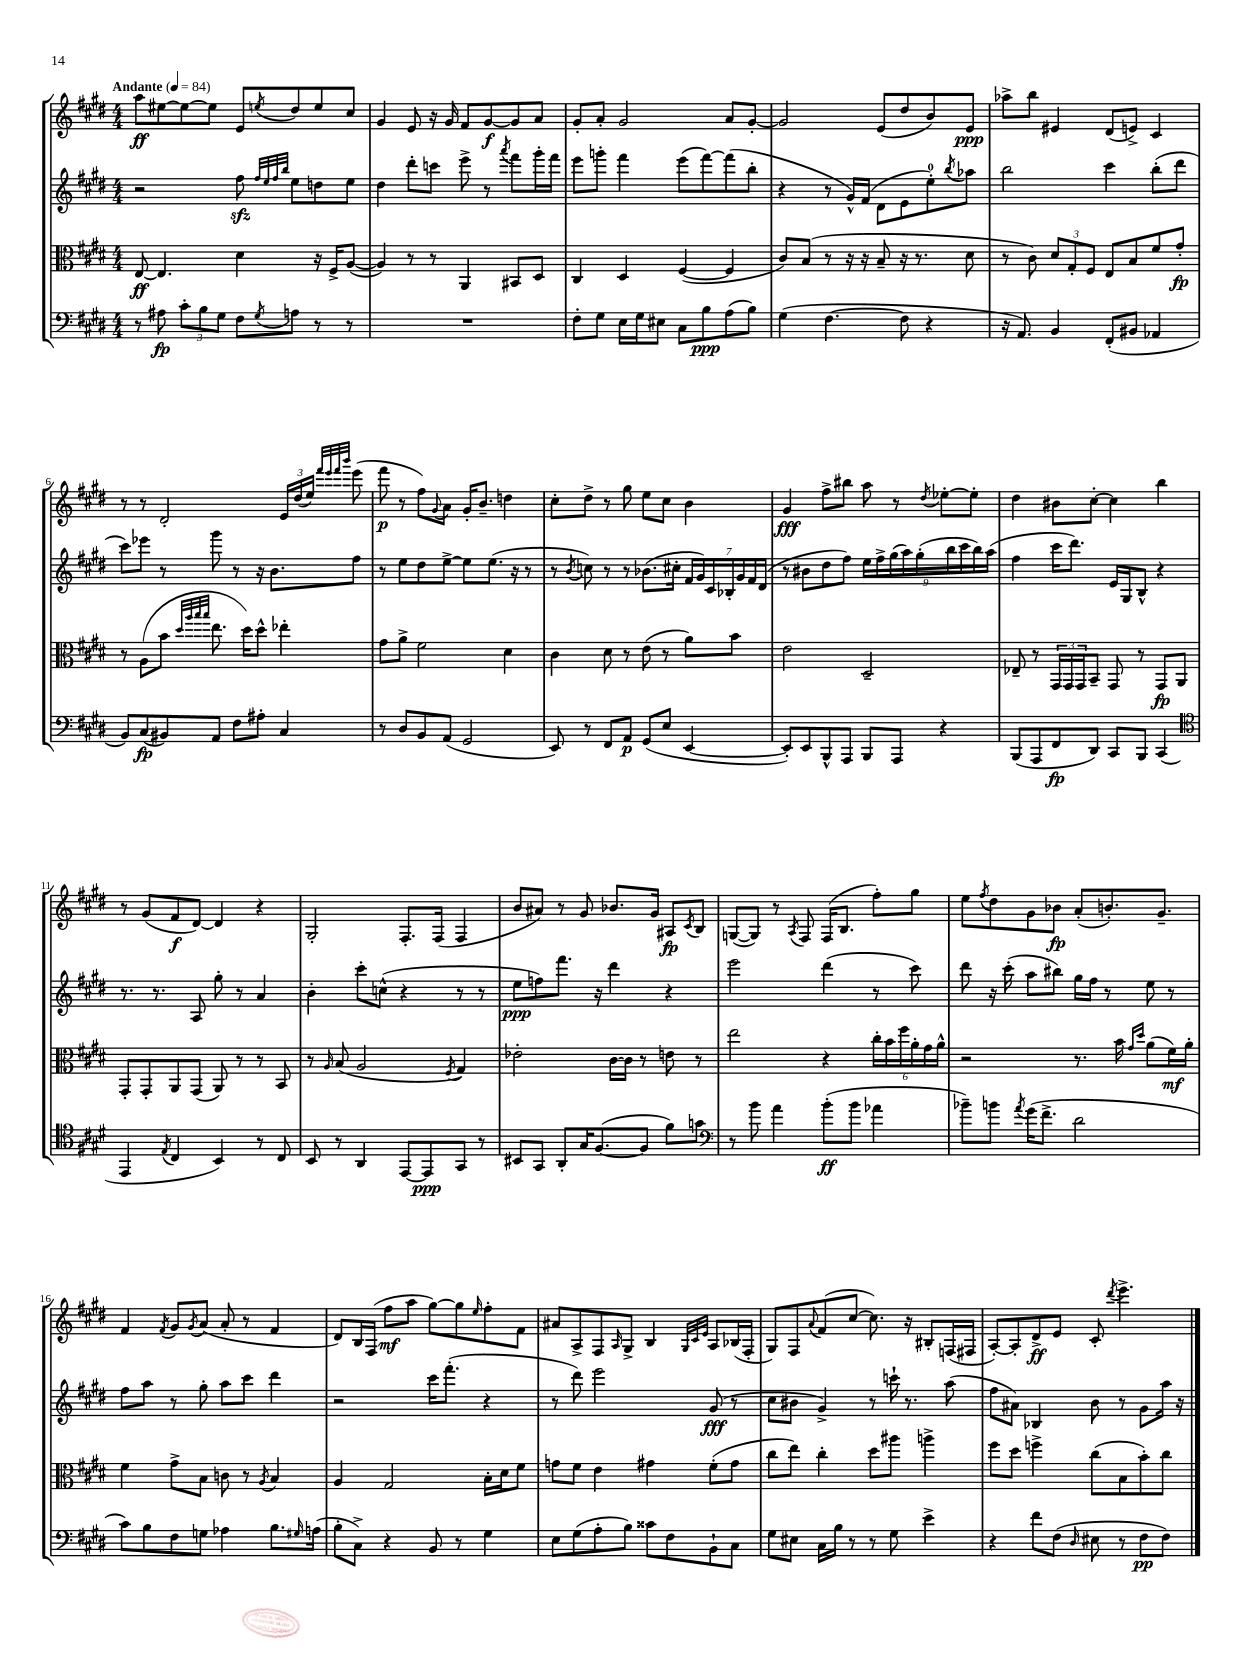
<<
\new StaffGroup <<
\new Staff = "s0" {
    \clef treble \key e \major \numericTimeSignature \time 4/4 \tempo "Andante" 4 = 84
    a''8\ff eis''8~ eis''8~ eis''8 e'8 \acciaccatura { e''8 } dis''8 e''8 cis''8 |
    gis'4 e'8 r16 gis'16 fis'8 gis'8~\f gis'8 a'8 |
    gis'8-. a'8-. gis'2 a'8 gis'8~-. |
    gis'2 e'8( dis''8 b'8) e'8\ppp |
    aes''8-> b''8 eis'4 dis'8( e'8->) cis'4 |
    r8 r8 dis'2-. \tuplet 3/2 { e'16 dis''16( e''16) } \grace { fis'''32 e'''32 fis'''32 b'''32 } e'''8( |
    fis'''8\p r8 fis''8) \appoggiatura { gis'8 } a'8 gis'16-. b'8.-- d''4 |
    cis''8-. dis''8-> r8 gis''8 e''8 cis''8 b'4 |
    gis'4\fff fis''8-> bis''8 a''8 r8 \acciaccatura { dis''8 } ees''8~-. ees''8-. |
    dis''4 bis'8 cis''8~-. cis''4 b''4 |
    r8 gis'8( fis'8\f dis'8~) dis'4 r4 |
    gis2-. fis8.-. fis16( fis4 |
    b'8 ais'8) r8 gis'8 bes'8. gis'16 ais8\fp \acciaccatura { cis'8 } b8 |
    g8~( g8) r8 \acciaccatura { a8 } fis8 fis16( b8. fis''8-.) gis''8 |
    e''8 \acciaccatura { fis''8 } dis''8 gis'8 bes'8\fp a'8-.( b'8.-.) gis'8.-- |
    fis'4 \acciaccatura { fis'8 } gis'8 \acciaccatura { gis'8 } a'8( a'8-. r8 fis'4 |
    dis'8) b16 fis16( fis''8\mf a''8 gis''8~) gis''8 \grace { e''16 } fis''8-. fis'8 |
    ais'8 a8-> fis8 \grace { a16 } gis8-> b4 \grace { gis32 cis'32 e'32 } a8 bes16( fis16-. |
    gis8) fis8 \appoggiatura { a'8 } fis'8( cis''8~ cis''8.) r16 bis8-. f16( fis16 |
    a8~-.) a8-. dis'8->\ff e'8 cis'8-. \acciaccatura { dis'''8 } e'''4.-> \bar "|." |
}
\new Staff = "s1" {
    \clef treble \key e \major \numericTimeSignature \time 4/4
    r2 fis''8\sfz \grace { fis''32 e''32 fis''32 b''32 } e''8 d''8 e''8 |
    dis''4 dis'''8-. c'''8 e'''8-> r8 \acciaccatura { a'''8 } fis'''8 gis'''16-. fis'''16 |
    e'''8 g'''8-. fis'''4 e'''8( fis'''8~) fis'''8( b''8-. |
    r4 r8 gis'16-^) fis'16( dis'8 e'8 e''8-0-.) \acciaccatura { b''8 } aes''8 |
    b''2 cis'''4 b''8-.( dis'''8 |
    cis'''8) ees'''8 r8 gis'''8 r8 r16 b'8. fis''8 |
    r8 e''8 dis''8 e''8~-> e''8 e''8.( r16 r8 |
    r8 \acciaccatura { b'8 } c''8) r8 r8 bes'8.( cis''16-. \tuplet 7/4 { fis'16 gis'16) cis'16 bes16-. gis'16 fis'16 dis'16( } |
    r8 bis'8 dis''8 fis''8) \tuplet 9/8 { e''16 fis''16-> gis''16( a''16) gis''16-.( b''16 cis'''16 b''16) a''16( } |
    fis''4 cis'''16 dis'''8.) e'16 gis16 b8-^ r4 |
    r8. r8. a8 gis''8-. r8 a'4 |
    b'4-. cis'''8-. c''8-^( r4 r8 r8 |
    e''8\ppp f''8) fis'''8. r16 dis'''4 r4 |
    e'''2 dis'''4( r8 cis'''8) |
    dis'''8 r16 cis'''16-.( a''8 bis''8) gis''16 fis''16 r8 e''8 r8 |
    fis''8 a''8 r8 gis''8-. a''8 cis'''8 dis'''4 |
    r2 cis'''16 fis'''8.-.( r4 |
    r8 dis'''8) e'''2 gis'8\fff( r8 |
    cis''8 bis'8 gis'4->) r8 c'''16-! r8. a''8( |
    fis''8 ais'8) bes4 b'8 r8 gis'8 a''16 r16 \bar "|." |
}
\new Staff = "s2" {
    \clef alto \key e \major \numericTimeSignature \time 4/4
    e8~\ff e4. dis'4 r16 fis16-> a8~( |
    a4) r8 r8 a,4 bis,8 dis8 |
    cis4 dis4 fis4~( fis4 |
    cis'8) b8( r8 r16 r16 b8-- r16 r8. dis'8 |
    r8 cis'8) \tuplet 3/2 { dis'8 gis8-. fis8 } e8 b8 fis'8 gis'8-.\fp |
    r8 a8( b'8 \grace { dis''32 a''32 b''32 b''32 } e''8. dis''16) dis''8-^ ees''4-. |
    gis'8 a'8-> fis'2 dis'4 |
    cis'4 dis'8 r8 e'8( r8 a'8) b'8 |
    e'2 dis2-- |
    ees8-- r8 \tuplet 3/2 { gis,16 gis,16 gis,16 } b,8-- gis,8 r8 gis,8\fp a,8 |
    gis,8-. gis,8-. a,8 gis,8( a,8) r8 r8 b,8 |
    r8 \grace { a16 } b8( a2 \acciaccatura { fis8 } gis4) |
    ees'2-. cis'16~ cis'16 r8 e'8 r8 |
    e''2 r4 \tuplet 6/4 { cis''16-. b'16 fis''16 a'16-. gis'16 a'16-^ } |
    r2 r8. b'16 \grace { gis'16 dis''16 } a'8( fis'16\mf) a'16-. |
    fis'4 gis'8-> b8 c'8 r8 \acciaccatura { a8 } b4 |
    a4 gis2 b16-. dis'16 fis'8 |
    g'8 fis'8 e'4 gis'4 fis'8-.( gis'8 |
    cis''8 e''8) cis''4-. dis''8 ais''8 a''4-> |
    fis''8 dis''8 f''4-> cis''8( b8 b'8-.) cis''8 \bar "|." |
}
\new Staff = "s3" {
    \clef bass \key e \major \numericTimeSignature \time 4/4
    r8 ais8\fp \tuplet 3/2 { cis'8-. b8 gis8 } fis8 \acciaccatura { gis8 } a8 r8 r8 |
    R1 |
    fis8-. gis8 e16 gis16 eis8 cis8 b8\ppp a8( b8) |
    gis4( fis4.~ fis8 r4 |
    r16 a,8.) b,4 fis,8-.( bis,8 aes,4 |
    b,8) cis8\fp( bis,8) a,8 fis8 ais8-. cis4 |
    r8 dis8 b,8 a,8( gis,2 |
    e,8) r8 fis,8 a,8\p gis,8( e8 e,4~ |
    e,8-.) e,8 b,,8-^ a,,8 b,,8 a,,8 r4 |
    b,,8( a,,8 fis,8\fp dis,8) cis,8 b,,8 cis,4( |
    \clef tenor e,4 \acciaccatura { e8 } cis4 b,4) r8 cis8 |
    b,8 r8 a,4 e,8~ e,8\ppp gis,8 r8 |
    bis,8 gis,8 a,8-. gis16 fis8.~( fis8 fis'8) g'8 |
    \clef bass r8 b'8 a'4 b'8-.\ff( b'8 aes'4 |
    bes'8--) b'8 \acciaccatura { a'8 } gis'16( fis'8.-> dis'2 |
    cis'8) b8 fis8 g8 aes4 b8. \grace { gis16 } a16( |
    b8-. cis8->) r4 b,8 r8 gis4 |
    e8 gis8( a8-. b8) cisis'8 fis8 b,8-! cis8 |
    gis8 eis8 cis16 b16 r8 r8 gis8 e'4-> |
    r4 fis'8 fis8( \grace { dis16 } eis8 r8 fis8\pp fis8) \bar "|." |
}
>>
>>
